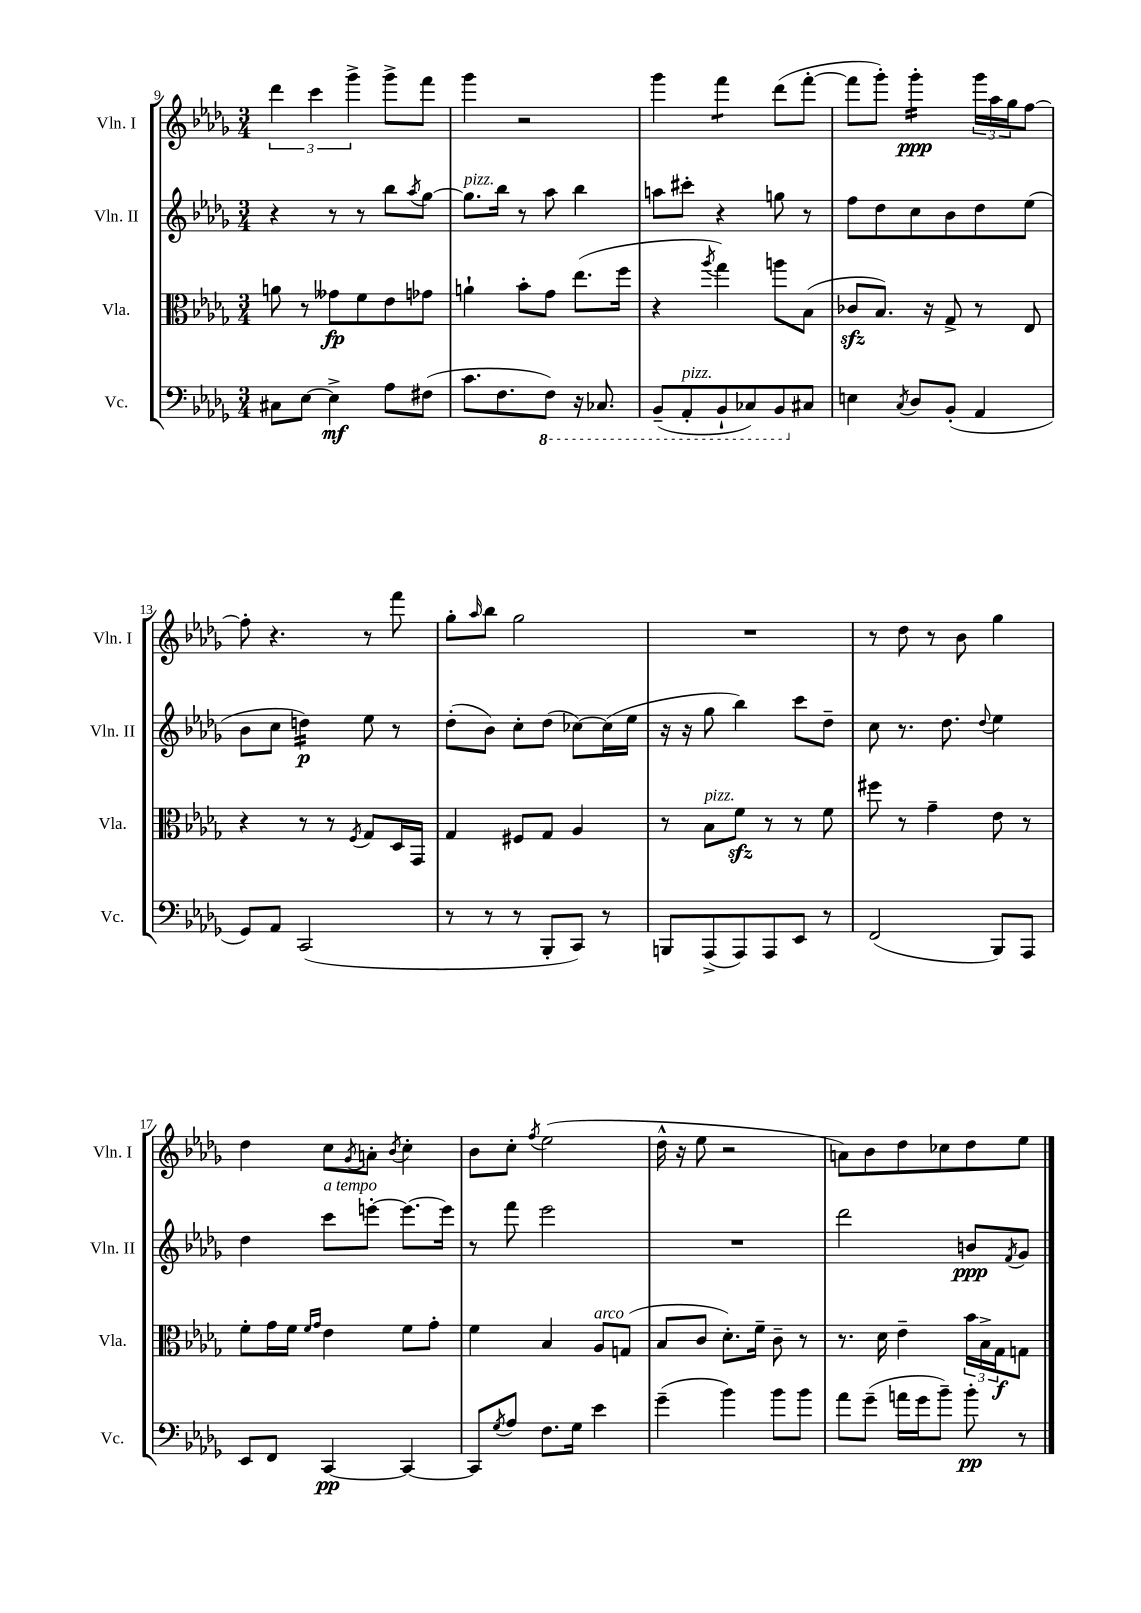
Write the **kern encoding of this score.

**kern	**kern	**kern	**kern
*staff4	*staff3	*staff2	*staff1
*clefF4	*clefC3	*clefG2	*clefG2
*k[b-e-a-d-g-]	*k[b-e-a-d-g-]	*k[b-e-a-d-g-]	*k[b-e-a-d-g-]
*M3/4	*M3/4	*M3/4	*M3/4
8C#\L	8a\	4r	6ddd-\
[8E-\J	8r	.	.
.	.	.	6ccc\
4E-^\]	8g--\L	8r	.
.	.	.	6ggg-^\
.	8f\	8r	.
8A-\L	8e-\	8bb-\L	8ggg-^\L
.	.	8qaa-/	.
(8F#\J	8g-\J	[8gg-\J	8fff\J
=	=	=	=
8.c\L	4a`\	8.gg-\]L	4ggg-\
8.F\	.	16bb-\Jk	.
.	8b-'\L	8r	2r
8FF\J)	8g-\J	8aa-\	.
16r	(8.ee-\L	4bb-\	.
8.CC-/	.	.	.
.	16ff\Jk	.	.
=	=	=	=
(8BBB-~/L	4r	8aa\L	4ggg-\
8AAA-'/	.	8ccc#'\J	.
.	8qaa-/	.	.
8BBB-`/	4gg-\)	4r	4fff\
8CC-/)	.	.	.
8BBB-/	8aa\L	8gg\	(8ddd-\L
8C#/J	(8B-\J	8r	[8fff'\J
=	=	=	=
4E\	8c-/L	8ff\L	8fff\]L
.	8.B-/J)	8dd-\	8ggg-'\J)
8qC/	.	.	.
8D-/L	.	8cc\	4ggg-'\
.	16r	.	.
(8BB-'/J	8G-^/	8b-\	.
4AA-/	8r	8dd-\	24ggg-\LL
.	.	.	24aa-\
.	.	.	24gg-\J
.	8E-/	(8ee-\J	[8ff\J
=	=	=	=
8GG-/L)	4r	8b-\L	8ff'\]
8AA-/J	.	8cc\J	4.r
(2CC/	8r	4dd\)	.
.	8r	.	.
.	8qF/	.	.
.	8G-/L	8ee-\	8r
.	16D-/L	8r	8fff\
.	16GG-/JJ	.	.
=	=	=	=
8r	4G-/	(8dd-'\L	8gg-'\L
.	.	.	16qqaa-/
8r	.	8b-\J)	8bb-\J
8r	8F#/L	8cc'\L	2gg-\
8BBB-'/L	8G-/J	(8dd-\J	.
8CC/J)	4A-/	[8cc-\L)	.
8r	.	(16cc-\]L	.
.	.	16ee-\JJ	.
=	=	=	=
8BBB/L	8r	16r	2.r
.	.	16r	.
(8AAA-^/	8B-\L	8gg-\	.
8AAA-/)	8f\J	4bb-\)	.
8AAA-/	8r	.	.
8EE-/J	8r	8ccc\L	.
8r	8f\	8dd-~\J	.
=	=	=	=
(2FF/	8ff#\	8cc\	8r
.	8r	8.r	8dd-\
.	4g-~\	.	8r
.	.	8.dd-\	.
.	.	.	8b-\
.	.	8qqdd-/	.
8BBB-/L)	8e-\	4ee-\	4gg-\
8AAA-/J	8r	.	.
=	=	=	=
8EE-/L	8f'\L	4dd-\	4dd-\
8FF/J	16g-\L	.	.
.	16f\JJ	.	.
.	16qqf/LL	.	.
.	16qqg-/JJ	.	.
[4CC/	4e-\	8ccc\L	8cc\L
.	.	.	8qg-/
.	.	[8eee'\J	8a'\J
.	.	.	8qb-/
4CC/_	8f\L	8.eee\_L	4cc'\
.	8g-'\J	.	.
.	.	16eee\]Jk	.
=	=	=	=
8CC/]L	4f\	8r	8b-\L
8qG-/	.	.	.
8A-/J	.	8fff\	8cc'\J
.	.	.	8qff/
8.F\L	4B-/	2eee-\	(2ee-\
16G-\Jk	.	.	.
4e-\	8A-/L	.	.
.	(8G/J	.	.
=	=	=	=
(4g-~\	8B-/L	2.r	16dd-^^\
.	.	.	16r
.	8c/J	.	8ee-\
4b-\)	8.d-'\L)	.	2r
.	16f~\Jk	.	.
8b-\L	8c~\	.	.
8b-\J	8r	.	.
=	=	=	=
8a-\L	8.r	2ddd-\	8a\L)
(8g-~\J	.	.	8b-\
.	16d-\	.	.
16a\LL	4e-~\	.	8dd-\
16g-\J	.	.	.
8b-~\J)	.	.	8cc-\
8b-'\	24b-\LL	8b/L	8dd-\
.	24B-^\	.	.
.	24G-\J	.	.
.	.	8qf/	.
8r	8G\J	8g-/J	8ee-\J
==	==	==	==
*-	*-	*-	*-
